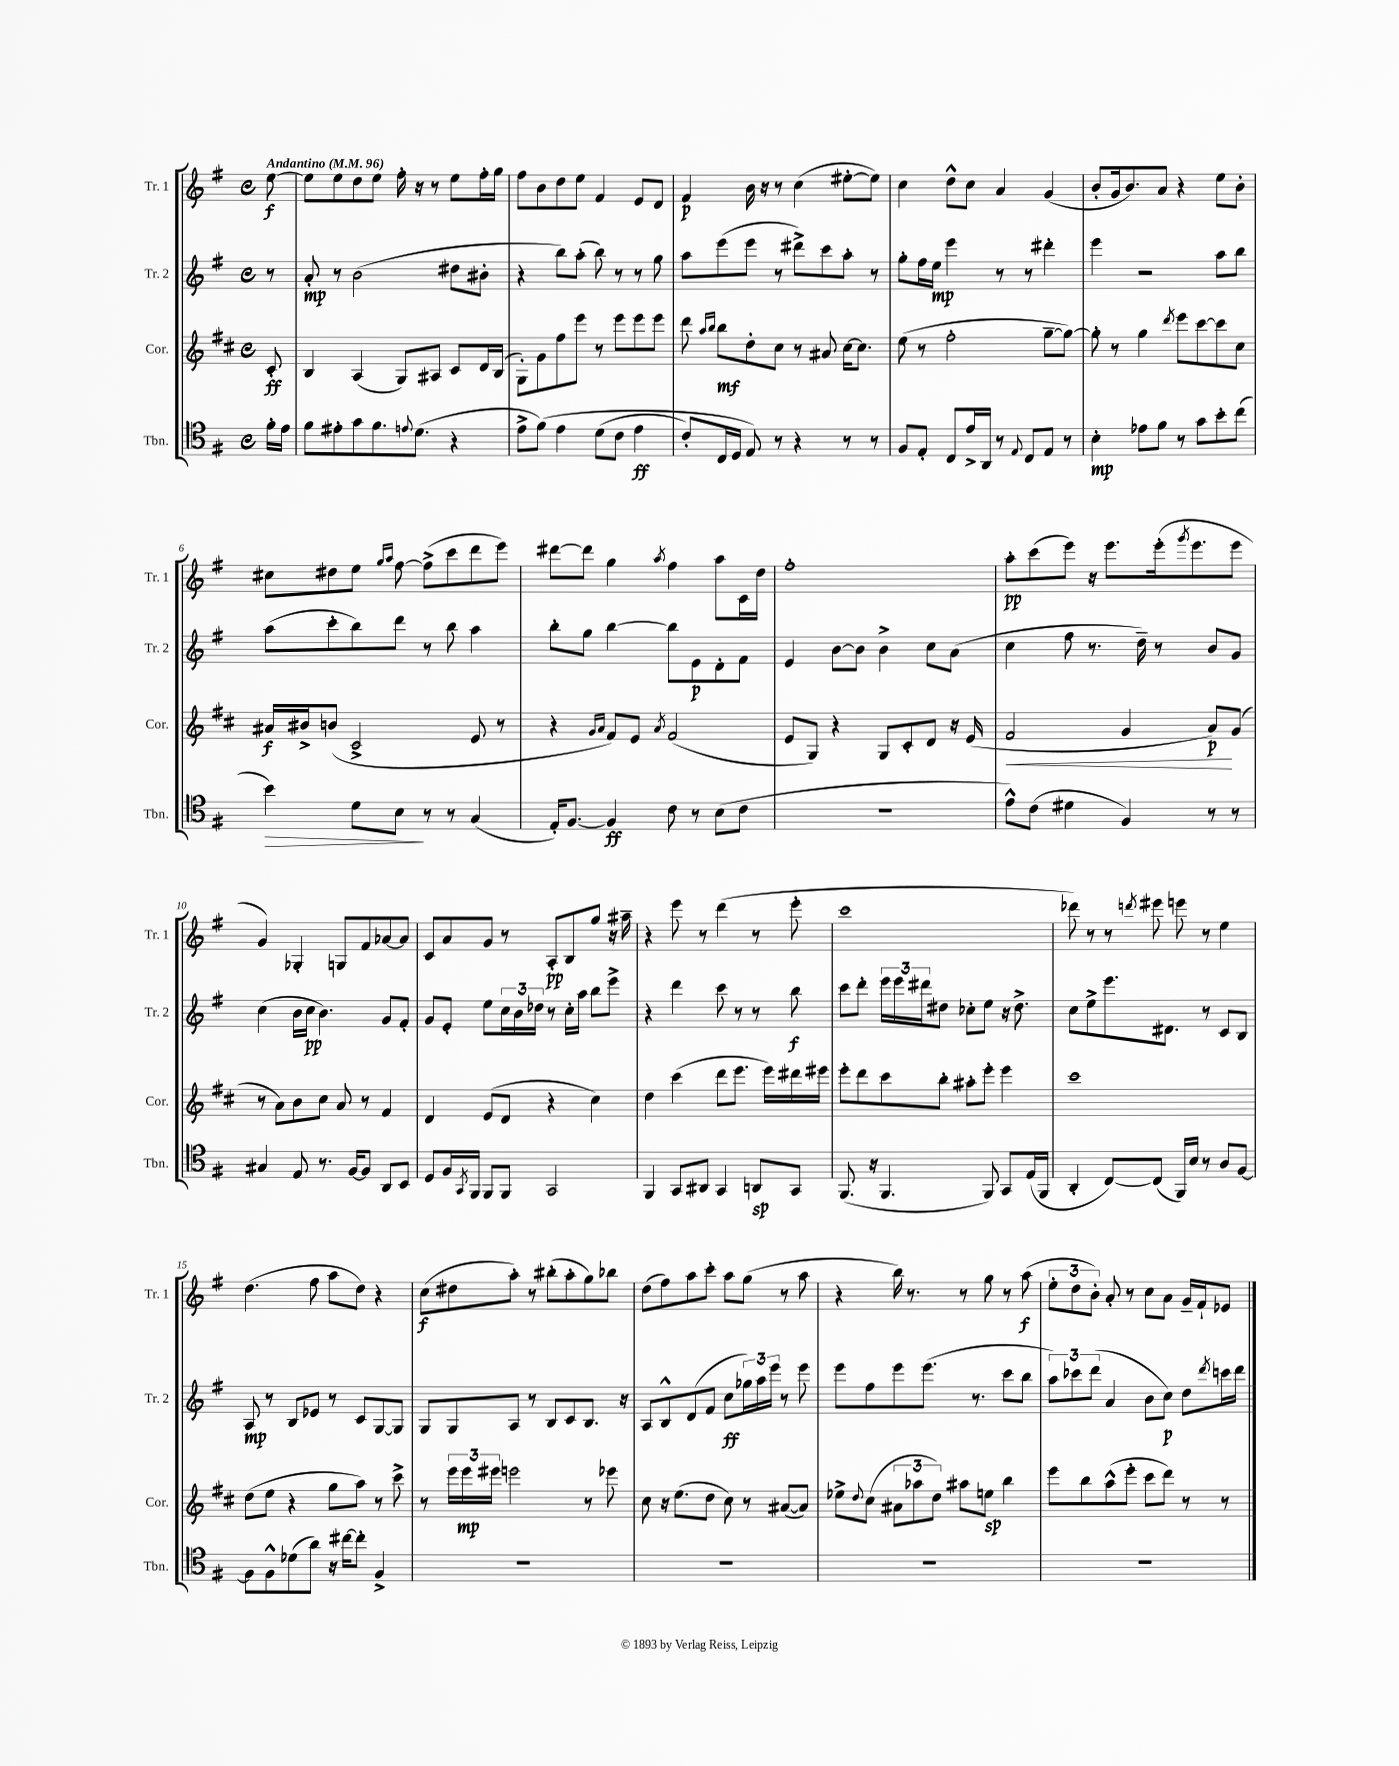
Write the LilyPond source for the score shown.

<<
\new StaffGroup <<
\new Staff = "s0" \with { instrumentName = "Tr. 1" shortInstrumentName = "Tr. 1" } {
    \clef treble \key g \major \defaultTimeSignature \time 4/4 \partial 8 \tempo "Andantino" 4 = 96
    e''8~\f |
    e''8 e''8 d''8 e''8 fis''16-. r16 r8 e''8 fis''16-. g''16 |
    fis''8 b'8 d''8 e''8 fis'4 e'8 d'8 |
    fis'4\p b'16 r16 r8 c''4( eis''8~-. eis''8) |
    c''4 d''8-^ c''8 a'4 g'4( |
    b'8-. g'16 b'8.) a'8 r4 e''8 b'8-. |
    cis''8 dis''8 e''8 \grace { g''16 a''16 } fis''8~ fis''8->( c'''8 d'''8 e'''8) |
    dis'''8~ dis'''8 g''4 \acciaccatura { a''8 } fis''4 a''8 c'16 d''16 |
    fis''1-. |
    a''8-.\pp c'''8( e'''8) r16 e'''8. e'''16-.( \acciaccatura { g'''8 } e'''8. e'''8 |
    g'4) ges4-. g8 fis'8 aes'8~ aes'8 |
    c'8 a'8 g'8 r8 a8-.\pp b8 g''8 r16 ais''16-- |
    r4 e'''8 r8 d'''4( r8 e'''8-. |
    c'''1 |
    des'''8) r8 r8 \acciaccatura { d'''8 } eis'''8 e'''8 r8 e''4 |
    d''4.( fis''8 a''8 d''8) r4 |
    c''8\f( dis''8 a''8-.) r8 bis''8-.( a''8-. g''8) bes''8 |
    d''8( fis''8) a''8 c'''8-. a''8 g''8( r8 a''8 |
    r4 b''16) r8. r8 g''8 r8 a''8\f( |
    \tuplet 3/2 { e''8-. d''8 b'8-.) } a'8-. r8 c''8 a'8 g'16-- fis'16-! ees'8 \bar "|." |
}
\new Staff = "s1" \with { instrumentName = "Tr. 2" shortInstrumentName = "Tr. 2" } {
    \clef treble \key g \major \defaultTimeSignature \time 4/4 \partial 8
    r8 |
    a'8-.\mp r8 b'2( dis''8 bis'8-. |
    r4 b''8) a''8-.( b''8) r8 r8 g''8 |
    a''8 e'''8( e'''8 r8 dis'''8->) c'''8 a''8-. r8 |
    g''8-. fis''16 e''16\mp e'''4 r8 r8 dis'''4-. |
    e'''4 r2 a''8 b''8 |
    a''8( c'''8-. b''8) d'''8 r8 b''8 a''4 |
    b''8-. g''8 b''4~ b''8 e'8\p d'8-. fis'8 |
    e'4 b'8~ b'8 b'4-> c''8 a'8( |
    c''4 fis''8 r8. d''16--) r8 b'8 g'8 |
    c''4( b'16 c''16\pp b'4.) g'8 fis'8-. |
    g'8 e'8-. e''8 \tuplet 3/2 { c''16 b'16 des''16 } r8 c''16-. a''16 b''8 e'''8-> |
    r4 d'''4 c'''8 r8 r8 b''8\f |
    c'''8 d'''8-. \tuplet 3/2 { e'''16 e'''16 dis'''16 } dis''8 ces''8-. e''8 r16 dis''8.-> |
    c''8 e''8-> e'''8. dis'8. r8 c'8 b8 |
    a8\mp r8 b8 ees'8 r8 c'8 g8~ g8 |
    g8 g8 a8 r8 b8 c'8 b8. r16 |
    a8 b8-^ d'8( fis'8 c''8\ff \tuplet 3/2 { ges''16) a''16 e'''16 } r8 e'''8 |
    e'''8 fis''8 e'''8 e'''8.( r8. c'''8 b''8 |
    \tuplet 3/2 { a''8) ces'''8 d'''8( } a'4 b'8 c''8\p) d''8 \acciaccatura { d'''8 } c'''16 d'''16 \bar "|." |
}
\new Staff = "s2" \with { instrumentName = "Cor." shortInstrumentName = "Cor." } {
    \clef treble \key d \major \defaultTimeSignature \time 4/4 \partial 8
    cis'8-.\ff |
    b4 a4( g8) ais8 cis'8 d'16 b16( |
    g8-.) g'8 fis''8 e'''8 r8 e'''8 e'''8 e'''8 |
    d'''8 \grace { a''16 b''16 } b''8\mf d''8-. cis''8 r8 ais'8 cis''16~ cis''8. |
    e''8( r8 fis''2-. g''8~-- g''8~) |
    g''8-. r8 g''4 \acciaccatura { d'''8 } e'''8 cis'''8~ cis'''8 cis''8 |
    ais'16\f bis'16-> b'8( cis'2-> e'8 r8 |
    r4 \grace { g'16 a'16 } fis'8) e'8 \acciaccatura { a'8 } fis'2( |
    e'8 g8) r4 g8 cis'8-. d'8 r16 e'16( |
    fis'2\< g'4 a'8\p\!) g'8( |
    r8 a'8) b'8 cis''8 a'8 r8 fis'4 |
    d'4 e'8( d'8 r4 cis''4) |
    d''4 cis'''4( d'''8 e'''8. e'''16) dis'''16 eis'''16 |
    e'''8-. d'''8 cis'''8 b''8-. ais''8-. e'''8-. e'''4 |
    cis'''1 |
    d''8( e''8 r4 g''8 a''8) r8 cis'''8-> |
    r8 \tuplet 3/2 { e'''16 e'''16\mp eis'''16 } e'''2 r8 ees'''8 |
    cis''8 r16 e''8.( d''8 cis''8) r8 ais'8~( ais'8) |
    ees''8-> \appoggiatura { d''8 } cis''8( \tuplet 3/2 { ais'8 aes''8 d''8) } ais''8 e''8\sp b''4 |
    e'''8 b''8 a''8-^( e'''8-. cis'''8 d'''8) r8 r8 \bar "|." |
}
\new Staff = "s3" \with { instrumentName = "Tbn." shortInstrumentName = "Tbn." } {
    \clef tenor \key g \major \defaultTimeSignature \time 4/4 \partial 8
    fis'16-. e'16 |
    fis'8 eis'8-. g'8 fis'8. \appoggiatura { e'8 } d'8.( r4 |
    e'8-> fis'8)\( e'4 d'8( c'8 e'4\ff |
    c'8-.) c16 d16 e8\) r8 r4 r8 r8 |
    fis8 e8-. c8 e'16-> a,16 r8 \appoggiatura { e8 } c8 e8 r8 |
    b4-.\mp ees'8 fis'8 r8 g'8 b'8-. c''8( |
    b'4\>) d'8 b8\! r8 r8 g4( |
    e16-.) fis8.~ fis4\ff c'8 r8 b8( c'8 |
    R1 |
    e'8-^) c'8( dis'4 fis4) r8 r8 |
    gis4 e8 r8. fis16~ fis8 a,8 b,8 |
    d8 fis16 \acciaccatura { g,8 } fis,16 fis,8 fis,8 g,2 |
    fis,4 g,8 ais,8 g,4 a,8\sp g,8 |
    fis,8.( r16 fis,4. fis,8) g,8 e16( fis,16 |
    a,4-. c8~) c8( fis,16) b16 r8 a8 fis8~ |
    fis8 fis8-^ des'8( a'8) r16 cis''16~ cis''8-. fis4-> |
    R1 |
    R1 |
    R1 |
    R1 \bar "|." |
}
>>
>>
